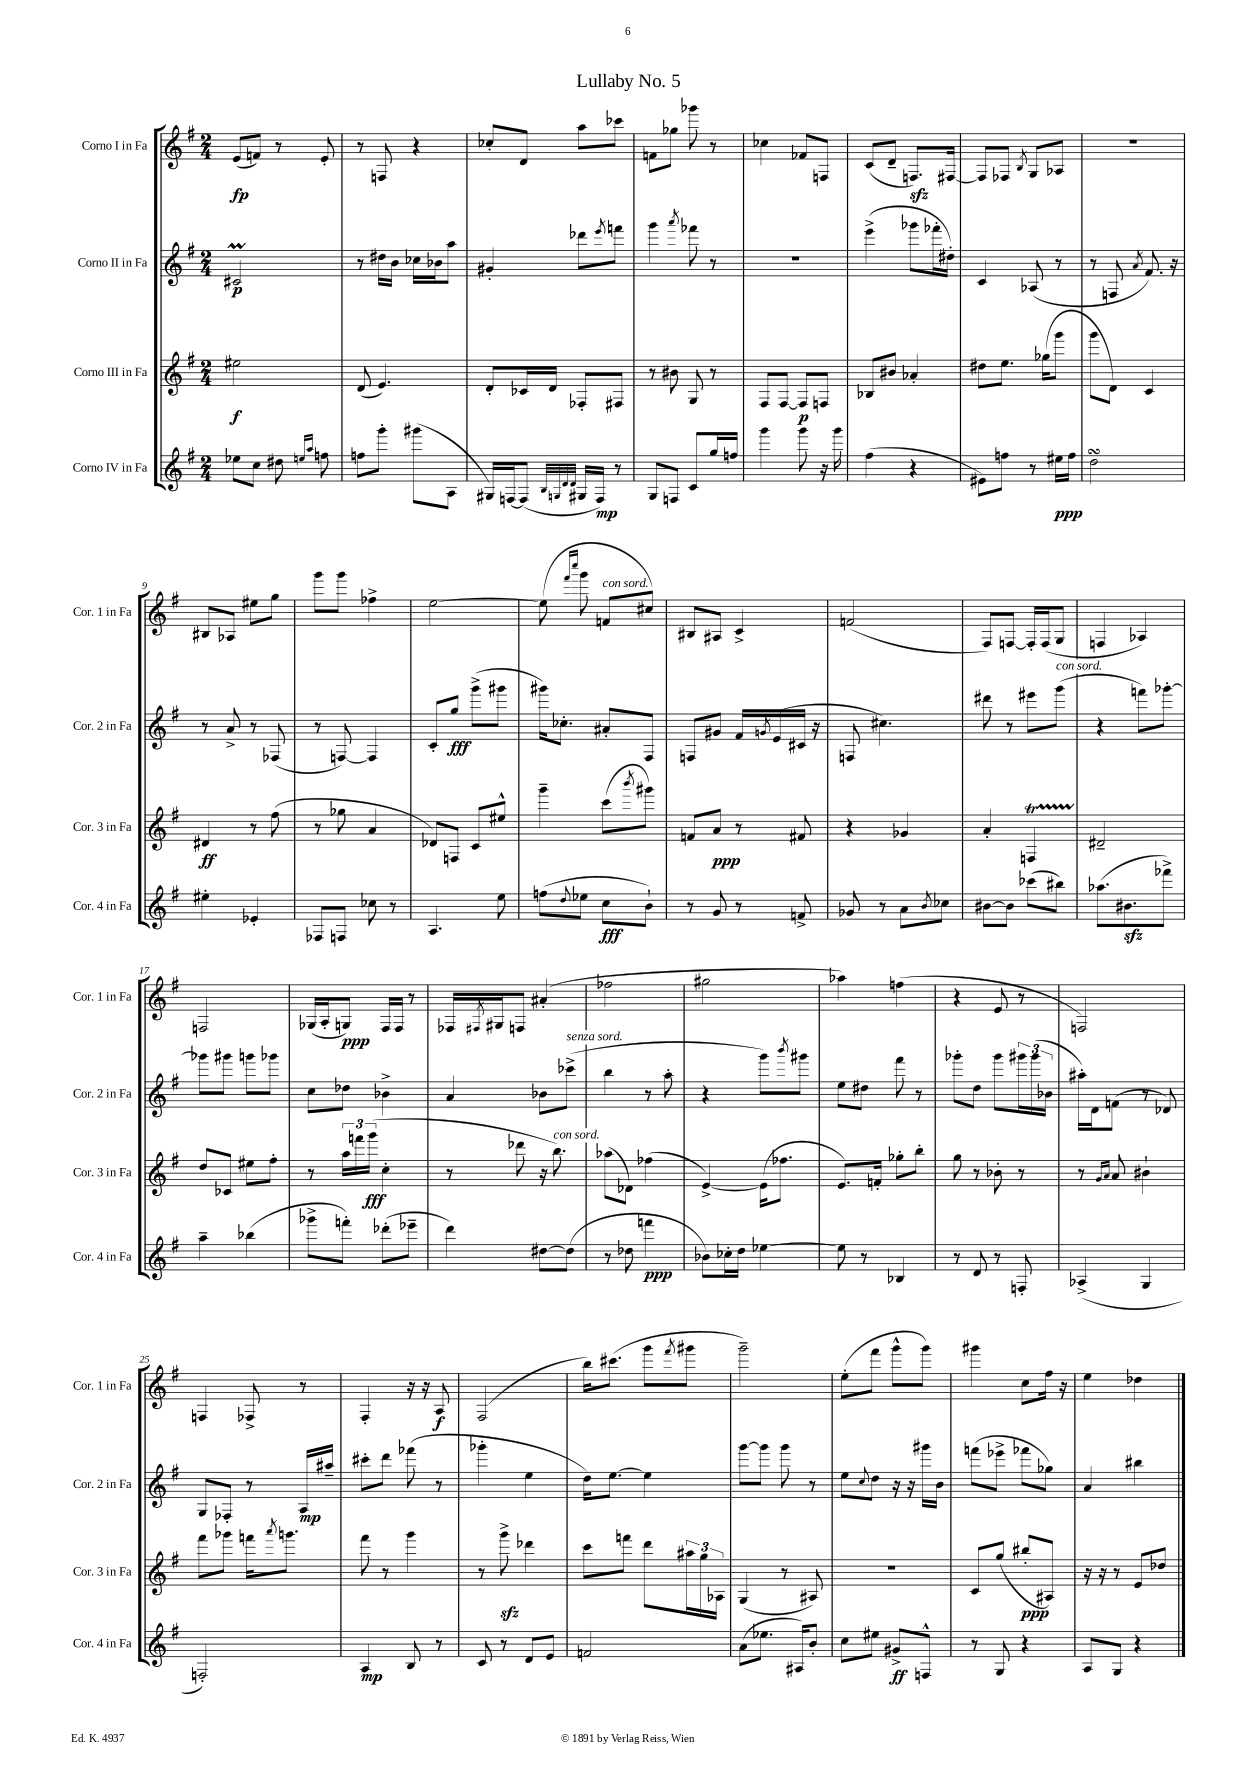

**kern	**dynam	**kern	**dynam	**kern	**dynam	**kern	**dynam
*part4	*part4	*part3	*part3	*part2	*part2	*part1	*part1
*staff4	*staff4	*staff3	*staff3	*staff2	*staff2	*staff1	*staff1
*I"Corno IV in Fa	*	*I"Corno III in Fa	*	*I"Corno II in Fa	*	*I"Corno I in Fa	*
*I'Cor. 4 in Fa	*	*I'Cor. 3 in Fa	*	*I'Cor. 2 in Fa	*	*I'Cor. 1 in Fa	*
*clefG2	*	*clefG2	*	*clefG2	*	*clefG2	*
*k[f#]	*	*k[f#]	*	*k[f#]	*	*k[f#]	*
*M2/4	*	*M2/4	*	*M2/4	*	*M2/4	*
=1	=1	=1	=1	=1	=1	=1	=1
8ee-X\L	.	2ee#X\	f	2c#Xm/	p	(8e/L	fp
8cc\J	.	.	.	.	.	8fn/J)	.
8dd#X\	.	.	.	.	.	8r	.
16qqeen/LL	.	.	.	.	.	.	.
16qqaa/JJ	.	.	.	.	.	.	.
8ffn\	.	.	.	.	.	8e'/	.
=2	=2	=2	=2	=2	=2	=2	=2
8ffn\L	.	(8d/	.	8r	.	8r	.
8ggg'\J	.	4.e/)	.	16dd#X\LL	.	8Fn/	.
.	.	.	.	16b\JJ	.	.	.
(8ggg#X\L	.	.	.	16cc-X\LL	.	4r	.
.	.	.	.	16b-X\J	.	.	.
8A\J	.	.	.	8aa\J	.	.	.
=3	=3	=3	=3	=3	=3	=3	=3
16G#X/LL)	.	8d'/L	.	4g#X'/	.	8cc-X'/L	.
[16Fn/J	.	.	.	.	.	.	.
(8F/J]	.	16c-X/L	.	.	.	8d/J	.
.	.	16d/JJ	.	.	.	.	.
32qqB/LLL	.	.	.	.	.	.	.
32qqGn/	.	.	.	.	.	.	.
32qqd/	.	.	.	.	.	.	.
32qqd/JJJ	.	.	.	.	.	.	.
16G#X/LL	.	8F-X'/L	.	8ddd-X\L	.	8aa\L	.
16F/JJ)	mp	.	.	.	.	.	.
.	.	.	.	8qeee/	.	.	.
8r	.	8F#X/J	.	8fffn\J	.	8ccc-X\J	.
=4	=4	=4	=4	=4	=4	=4	=4
8G/L	.	8r	.	4ggg\	.	8fn\L	.
8Fn/J	.	8b#X\	.	.	.	8gg-X\J	.
.	.	.	.	8qaaa/	.	.	.
8c/L	.	8G/	.	8fff-X\	.	8ggg-X\	.
16gg/L	.	8r	.	8r	.	8r	.
16ffn/JJ	.	.	.	.	.	.	.
=5	=5	=5	=5	=5	=5	=5	=5
4ggg\	.	8F#/L	.	2r	.	4cc-X\	.
.	.	[8F#/J	.	.	.	.	.
8ggg\	.	8F#/L]	p	.	.	8f-X/L	.
16r	.	8Fn/J	.	.	.	8Fn/J	.
16ggg\	.	.	.	.	.	.	.
=6	=6	=6	=6	=6	=6	=6	=6
(4ff#\	.	8B-X/L	.	(4eee^\	.	(8c/L	.
.	.	8b#X/J	.	.	.	8d~/J	.
4r	.	4a-X'/	.	8ggg-X\L	.	8.Fnzz/L)	.
.	.	.	.	16fff-X'\L	.	.	.
.	.	.	.	16dd#X'\JJ)	.	[16F#X/Jk	.
=7	=7	=7	=7	=7	=7	=7	=7
8e#X\L)	.	8dd#X\L	.	4c/	.	8F#/L]	.
8ffn\J	.	8.ee\J	.	.	.	8F-X/J	.
.	.	.	.	.	.	8qB/	.
8r	.	.	.	(8A-X/	.	8G/L	.
.	.	(16gg-X\KL	.	.	.	.	.
16ee#X\LL	ppp	8ggg\J	.	8r	.	8A-X/J	.
16ff\JJ	.	.	.	.	.	.	.
=8	=8	=8	=8	=8	=8	=8	=8
2ddsSSS\	.	8ggg\L	.	8r	.	2r	.
.	.	8d\J)	.	8Fn/	.	.	.
.	.	.	.	8qa/	.	.	.
.	.	4c/	.	8.f#/)	.	.	.
.	.	.	.	16r	.	.	.
!!LO:LB:g=z
=9	=9	=9	=9	=9	=9	=9	=9
4ee#X'\	.	4d#X/	ff	8r	.	8B#X/L	.
.	.	.	.	8a^/	.	8A-X/J	.
4e-X'/	.	8r	.	8r	.	8ee#X\L	.
.	.	(8ff#\	.	(8F-X/	.	8gg\J	.
=10	=10	=10	=10	=10	=10	=10	=10
8F-X/L	.	8r	.	8r	.	8ggg\L	.
8Fn/J	.	8gg-X\	.	[8Fn/)	.	8ggg\J	.
8cc-X\	.	4a/	.	4F/]	.	4ff-X^\	.
8r	.	.	.	.	.	.	.
=11	=11	=11	=11	=11	=11	=11	=11
4.A/	.	8d-X/L)	.	8c'/L	.	[2ee\	.
.	.	8Fn/J	.	8gg/J	fff	.	.
.	.	8c/L	.	(8ggg^\L	.	.	.
8ee\	.	8ee#X^^/J	.	8ggg#X\J	.	.	.
=12	=12	=12	=12	=12	=12	=12	=12
(8ffn\L	.	4ggg~\	.	16ggg#X\KL)	.	(8ee\]	.
.	.	.	.	8.cc-X'\J	.	.	.
.	.	.	.	.	.	16qqfff#/LL	.
8qqdd/	.	.	.	.	.	16qqcccc/JJ	.
8ee-X\J	.	.	.	.	.	8ggg\	.
!	!	!	!	!	!	!LO:TX:a:i:t=con sord.	!
8cc\L	fff	(8ccc\L	.	8a#X'/L	.	8fn/L	.
.	.	8qbbb/	.	.	.	.	.
8b`\J)	.	8ggg#X\J)	.	8F#/J	.	8cc#X/J)	.
=13	=13	=13	=13	=13	=13	=13	=13
8r	.	8fn/L	.	8Fn/L	.	8B#X/L	.
8g/	.	8a/J	ppp	8g#X/J	.	8A#X/J	.
8r	.	8r	.	16f#/LL	.	4c^/	.
.	.	.	.	8qgn/	.	.	.
.	.	.	.	(16e/	.	.	.
8fn^/	.	8f#X/	.	16c#X/JJ	.	.	.
.	.	.	.	16r	.	.	.
=14	=14	=14	=14	=14	=14	=14	=14
8g-X/	.	4r	.	8Fn/	.	(2fn/	.
8r	.	.	.	4.cc#X\)	.	.	.
8a\L	.	4g-X/	.	.	.	.	.
8qb/	.	.	.	.	.	.	.
8cc-X\J	.	.	.	.	.	.	.
=15	=15	=15	=15	=15	=15	=15	=15
[8b#X\L	.	4a'/	.	8ddd#X\	.	8F#/L)	.
8b#\J]	.	.	.	8r	.	[8Fn/J	.
(8ccc-X\L	.	4FnT/	.	8eee#X\L	.	16F'/LL]	.
.	.	.	.	.	.	(16F/J	.
!	!	!	!	!LO:TX:a:i:t=con sord.	!	!	!
8bb#X\J)	.	.	.	(8ggg\J	.	8G/J	.
=16	=16	=16	=16	=16	=16	=16	=16
(8.aa-X\L	.	2d#X~/	.	4r	.	4Fn/	.
8.b#Xzz\	.	.	.	.	.	.	.
.	.	.	.	8fffn\L)	.	4A-X/)	.
8fff-X^\J)	.	.	.	[8ggg-X'\J	.	.	.
!!LO:LB:g=z
=17	=17	=17	=17	=17	=17	=17	=17
4aa~\	.	8dd/L	.	8ggg-X\L]	.	2Fn/	.
.	.	8c-X/J	.	8ggg#X\J	.	.	.
(4bb-X\	.	8ee#X\L	.	8gggn\L	.	.	.
.	.	8ff#'\J	.	8ggg-X\J	.	.	.
=18	=18	=18	=18	=18	=18	=18	=18
8ggg-X^\L	.	8r	.	8cc\L	.	(16G-X/LL	.
.	.	.	.	.	.	16A'/J	.
8fffn'\J)	.	24aa\LL	.	8dd-X\J	.	8Gn/J)	ppp
.	.	24fffn\	.	.	.	.	.
.	.	(24ggg\JJ	fff	.	.	.	.
(8ddd-X'\L	.	4cc'\	.	4b-X^\	.	16F#/LL	.
.	.	.	.	.	.	16F#/JJ	.
8eee-X~\J	.	.	.	.	.	8r	.
=19	=19	=19	=19	=19	=19	=19	=19
4ddd\)	.	8r	.	4a/	.	16F-X/LL	.
.	.	.	.	.	.	8qF#X/	.
.	.	.	.	.	.	16G#X/J	.
.	.	8ddd-X\	.	.	.	8Fn/J	.
[8dd#X\L	.	16r	.	8b-X\L	.	(4a#X'/	.
!	!	!LO:TX:a:i:t=con sord.	!	!	!	!	!
.	.	8.bb\)	.	.	.	.	.
!	!	!	!	!LO:TX:a:i:t=senza sord.	!	!	!
(8dd#\J]	.	.	.	(8ccc-X^\J	.	.	.
=20	=20	=20	=20	=20	=20	=20	=20
8r	.	(8aa-X\L	.	4bb\	.	2ff-X\	.
8dd-X\	.	8d-X\J)	.	.	.	.	.
4fffn\	ppp	(4ff-X\	.	8r	.	.	.
.	.	.	.	8aa'\	.	.	.
=21	=21	=21	=21	=21	=21	=21	=21
8b-X\L)	.	[4e^/)	.	4r	.	2gg#X\	.
16cc-X'\L	.	.	.	.	.	.	.
16dd\JJ	.	.	.	.	.	.	.
[4ee-X\	.	(16e\KL]	.	8ggg\L)	.	.	.
.	.	8.ff-X\J	.	.	.	.	.
.	.	.	.	8qbbb/	.	.	.
.	.	.	.	8ggg#X\J	.	.	.
=22	=22	=22	=22	=22	=22	=22	=22
8ee-\]	.	8.e/L)	.	8ee\L	.	4aa-X\)	.
8r	.	.	.	8dd#X\J	.	.	.
.	.	16fn'/Jk	.	.	.	.	.
4B-X/	.	8gg-X'\L	.	8fff#\	.	(4ffn\	.
.	.	8bb'\J	.	8r	.	.	.
=23	=23	=23	=23	=23	=23	=23	=23
8r	.	8gg\	.	8ggg-X'\L	.	4r	.
8d/	.	8r	.	8dd\J	.	.	.
8r	.	8b-X'\	.	8ggg-\L	.	8e/	.
8Fn'/	.	8r	.	24ggg#X\L	.	8r	.
.	.	.	.	(24ggg#\	.	.	.
.	.	.	.	24b-X\JJ	.	.	.
=24	=24	=24	=24	=24	=24	=24	=24
(4A-X^/	.	8r	.	16aa#X'\LL)	.	2Fn/)	.
.	.	.	.	16d\J	.	.	.
.	.	16qqg/LL	.	.	.	.	.
.	.	16qqa/JJ	.	.	.	.	.
.	.	8a/	.	(8fn\J	.	.	.
4G/	.	4b#X`\	.	8r	.	.	.
.	.	.	.	8d-X/)	.	.	.
!!LO:LB:g=z
=25	=25	=25	=25	=25	=25	=25	=25
2Fn'/)	.	8fff#\L	.	8G/L	.	4Fn/	.
.	.	8ggg-X\J	.	8F-X'/J	.	.	.
.	.	16fffn\KL	.	8r	.	8F-X^/	.
.	.	8qaaa/	.	.	.	.	.
.	.	8.gggn\J	.	.	.	.	.
.	.	.	.	16A/LL	mp	8r	.
.	.	.	.	16aa#X~/JJ	.	.	.
=26	=26	=26	=26	=26	=26	=26	=26
4A/	mp	8fff#\	.	8ccc#X'\L	.	4F#'/	.
.	.	8r	.	8ddd\J	.	.	.
8B/	.	4ggg\	.	(8fff-X\	.	16r	.
.	.	.	.	.	.	16r	.
8r	.	.	.	8r	.	8A/	f
=27	=27	=27	=27	=27	=27	=27	=27
8c/	.	8r	.	4ggg-X'\	.	(2F#/	.
8r	.	8gggzz^\	.	.	.	.	.
8d/L	.	4ddd-X\	.	4ee\	.	.	.
8e/J	.	.	.	.	.	.	.
=28	=28	=28	=28	=28	=28	=28	=28
2fn/	.	8ccc\L	.	16dd\KL)	.	16bb\KL)	.
.	.	.	.	[8.ee\J	.	(8.ccc#X\J	.
.	.	8fffn\J	.	.	.	.	.
.	.	8ddd\L	.	4ee\]	.	8ggg\L	.
.	.	.	.	.	.	8qfff#/	.
.	.	24aa#X\L	.	.	.	8ggg#X\J	.
.	.	24gg\	.	.	.	.	.
.	.	24A-X\JJ	.	.	.	.	.
=29	=29	=29	=29	=29	=29	=29	=29
(8a\L	.	(4G/	.	[8ggg\L	.	2ggg~\)	.
8.ee-X\J	.	.	.	8ggg\J]	.	.	.
.	.	8r	.	8ggg\	.	.	.
16A#X/KL)	.	.	.	.	.	.	.
8b'/J	.	8A#X/)	.	8r	.	.	.
=30	=30	=30	=30	=30	=30	=30	=30
8cc\L	.	2r	.	8ee\L	.	(8ee'\L	.
.	.	.	.	8qqcc/	.	.	.
8ee#X\J	.	.	.	8dd\J	.	8fff#\J	.
8g#X^/L	ff	.	.	16r	.	8ggg^^\L	.
.	.	.	.	16r	.	.	.
8Fn^^/J	.	.	.	16ggg#X\LL	.	8ggg\J)	.
.	.	.	.	16b\JJ	.	.	.
=31	=31	=31	=31	=31	=31	=31	=31
8r	.	8c/L	.	(8fffn\L	.	4ggg#X\	.
8G/	.	(8gg/J	.	8eee-X^\J	.	.	.
4r	.	8bb#X'/L	ppp	8fff-X\L	.	8cc\L	.
.	.	8A#X/J)	.	8gg-X\J)	.	16ff#\Jk	.
.	.	.	.	.	.	16r	.
=32	=32	=32	=32	=32	=32	=32	=32
8A/L	.	16r	.	4a/	.	4ee\	.
.	.	16r	.	.	.	.	.
8G/J	.	8r	.	.	.	.	.
4r	.	8e/L	.	4bb#X\	.	4dd-X\	.
.	.	8dd-X/J	.	.	.	.	.
==	==	==	==	==	==	==	==
*-	*-	*-	*-	*-	*-	*-	*-
